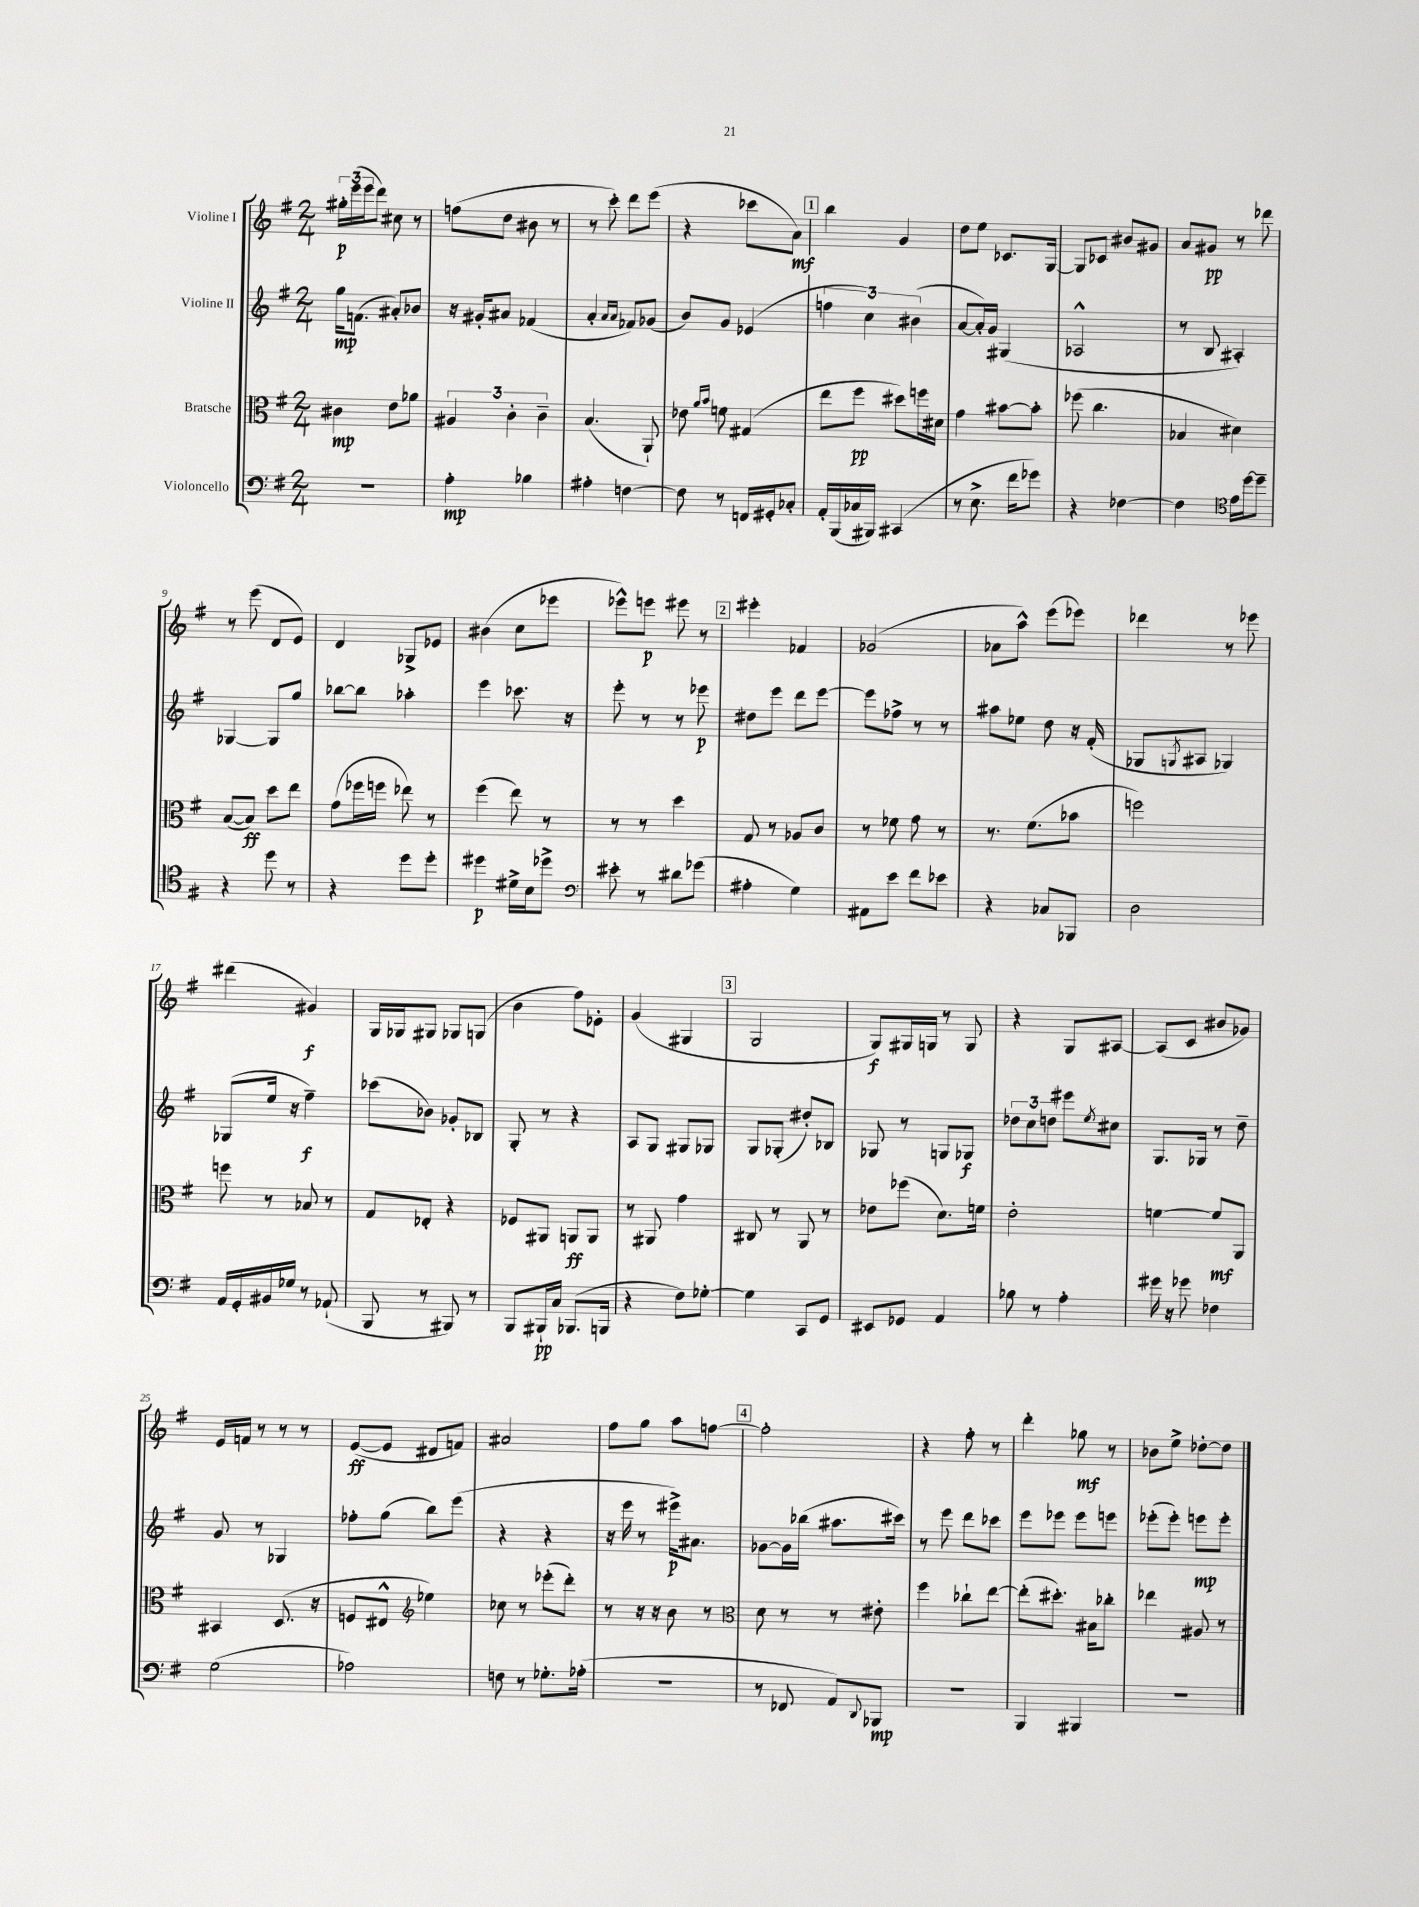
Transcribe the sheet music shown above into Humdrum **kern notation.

**kern	**kern	**kern	**kern
*staff4	*staff3	*staff2	*staff1
*clefF4	*clefC3	*clefG2	*clefG2
*k[f#]	*k[f#]	*k[f#]	*k[f#]
*M2/4	*M2/4	*M2/4	*M2/4
2r	4c#\	16gg\LK	24gg#'\LL
.	.	.	(24eee\
.	.	(8.f\J	.
.	.	.	24eee\J
.	.	.	8ddd\J)
.	8e\L	8a#'/L)	8cc#\
.	8a-\J	8b-/J	8r
=	=	=	=
4A'\	6A#/	16r	(8ff\L
.	.	16g#'/LK	.
.	.	8a#/J	8dd\J
.	6c'\	.	.
4B-\	.	(4f-/	8b#\
.	6c~\	.	.
.	.	.	8r
=	=	=	=
4A#'\	(4.B/	4a'/	8r
.	.	.	8ccc'\)
.	.	16qqa/LL	.
.	.	16qqa/JJ	.
[4F\	.	8f-/L)	8ddd\L
.	8AA`/)	(8g-/J	(8eee\J
=	=	=	=
8F\]	8e-\	8b/L)	4r
.	16qqa/LL	.	.
.	16qqb/JJ	.	.
8r	8f\	8g/J	.
16FF/LL	(4G#/	(4e-/	8ccc-\L
16GG#'/J	.	.	.
8C-'/J	.	.	8a\J)
=	=	=	=
16AA'/LL	8ee\L	6ff\	4bb\
(16BBB/	.	.	.
16C-/	8ff#\J	.	.
.	.	6cc\)	.
16BBB#/JJ)	.	.	.
(4CC#/	8dd#\L)	.	4g/
.	.	(6b#\	.
.	16ff\L	.	.
.	16d#\JJ	.	.
=	=	=	=
8r	4g\	[8a/L	8dd\L
8.E^\	.	16a'/]L)	8ee\J
.	.	16g/JJ	.
.	[8b#\L	(4G#/	8.c-/L
16f#\LK	.	.	.
8g-\J)	8b#'\]J	.	.
.	.	.	[16G/Jk
=	=	=	=
4r	(8ff-\	2A-^^/	8G/]L
.	4.cc\	.	8c-/J
[4F-\	.	.	8b#/L
.	.	.	8g#/J
=	=	=	=
4F-\]	4B-/	8r	8a/L
.	.	8B/	8g#/J
*clefC4	*	*	*
16e\LL	4d#\)	4A#'/)	8r
[16dd\J	.	.	.
8dd~\]J	.	.	8ddd-\
=	=	=	=
4r	([8B/L	[4G-/	8r
.	8B/]J)	.	(8eee\
8dd\	8dd\L	8G-/]L	8d/L
8r	8ee\J	8gg/J	8e/J)
=	=	=	=
4r	(8g\L	[8bb-\L	4d/
.	16ff-\L	8bb-\]J	.
.	16ff\JJ	.	.
8dd\L	8ee-\)	4aa-'\	8G-^/L
8dd'\J	8r	.	8e-/J
=	=	=	=
4dd#\	(4ff#\	4eee\	(4b#\
16d#^\LL	8ee\)	8.ccc-\	8cc\L
16B\J	.	.	.
8dd-^\J	8r	.	8eee-\J
.	.	16r	.
=	=	=	=
*clefF4	*	*	*
8e#'\	8r	8eee'\	8eee-^^\L)
8r	8r	8r	8eee\J
8d#\L	4dd\	8r	8eee#\
(8g-\J	.	8eee-\	8r
=	=	=	=
4A#'\	8G/	8dd#\L	4eee#'\
.	8r	8eee\J	.
4G\)	8A-/L	8ddd\L	4f-/
.	8c/J	[8eee\J	.
=	=	=	=
8AA#\L	8r	8eee\]L	(2g-/
8e\J	8f-\	8ff-^\J	.
8f#\L	8g\	8r	.
8e-\J	8r	8r	.
=	=	=	=
4r	8.r	8aa#\L	8a-\L
.	.	8ee-\J	8aa^^\J)
.	(8.f#\L	.	.
8C-/L	.	8dd\	(8eee\L
8BBB-/J	8b-\J	16r	8eee-\J)
.	.	(16f#'/	.
=	=	=	=
2D\	2ff\)	8G-/L	4ddd-\
.	.	8qG/	.
.	.	8A#/J	.
.	.	4G-/)	8r
.	.	.	8eee-\
=	=	=	=
16AA/LL	8ff\	(8G-/L	(4ddd#\
16GG'/	.	.	.
16BB#/	8r	16ee/Jk	.
16G-/JJ	.	16r	.
8r	8B-/	4ff#~\)	4g#/)
(8AA-`/	8r	.	.
=	=	=	=
8BBB/	8G/L	(8ccc-\L	16G/LL
.	.	.	16G-/J
8r	8E-'/J	8b-\J)	8G#/J
8BBB#/)	4r	8g-'/L	8G-/L
8r	.	8B-/J	(8G/J
=	=	=	=
8BBB/L	8F-/L	8G'/	4b\
16BBB#`/L	8AA#/J	8r	.
16C/JJ	.	.	.
(8.BBB-/L	8AA/L	4r	8ff#\L)
.	8AA/J	.	8e-'\J
16BBB/Jk	.	.	.
=	=	=	=
4r	8r	8A/L	(4g/
.	8AA#/	8G/J	.
8F#\L)	4g\	8G#/L	4G#/
[8G-'\J	.	8G-/J	.
=	=	=	=
4G-\]	8C#/	8G/L	2G/
.	8r	(8G-'/J	.
8CC/L	8AA/	8dd#'/L)	.
8GG/J	8r	8B-/J	.
=	=	=	=
8EE#/L	8e-\L	8G-/	8G/L)
8GG-/J	(8ff-\J	8r	16G#/L
.	.	.	16G/JJ
4AA/	8.d\L)	8G/L	8r
.	.	8G-/J	8G/
.	16f\Jk	.	.
=	=	=	=
8B-\	2e'\	12dd-\L	4r
.	.	12cc\	.
8r	.	.	.
.	.	12dd\J	.
4A'\	.	8eee#\L	8G/L
.	.	8qee/	.
.	.	8cc#\J	[8A#/J
=	=	=	=
16g#\	[4f\	8.G/L	(8A#/]L
16r	.	.	.
8g-\	.	.	8c/J
.	.	16G-/Jk	.
4F-\	8f/]L	8r	8b#/L
.	8AA/J	8dd~\	8g-/J)
=	=	=	=
(2G\	4BB#/	8g/	16e/LL
.	.	.	16f/JJ
.	.	8r	8r
.	(8.D/	4G-/	8r
.	.	.	8r
.	16r	.	.
=	=	=	=
2A-\)	8F/L	8ff-'\L	([8e/L
.	8E#^^/J	(8gg\J	8e/]J
*	*clefG2	*	*
.	4ee-\)	8bb\L)	8d#/L
.	.	(8eee\J	8f/J)
=	=	=	=
8F\	8cc-\	4r	2a#/
8r	8r	.	.
8.G-'\L	(8eee-'\L	4r	.
.	8ddd'\J)	.	.
(16A-'\Jk	.	.	.
=	=	=	=
2r	8r	16r	8ff#\L
.	.	16eee\	.
.	16r	8r	8gg\J
.	16r	.	.
.	8b\	16eee#^\LK)	8aa\L
.	.	8.a#\J	.
.	8r	.	[8ff\J
=	=	=	=
*	*clefC3	*	*
8r	8d\	[8g-\L	2ff'\]
8FF-/	8r	16g-\]L	.
.	.	(16bb-\JJ	.
8AA/L)	8r	8.aa#\L	.
8qqDD/	.	.	.
8BBB-/J	8e#'\	.	.
.	.	16ccc#\Jk)	.
=	=	=	=
2r	4ff#\	8r	4r
.	.	8eee\	.
.	8cc-`\L	8ddd\L	8ff#'\
.	[8ee\J	8ccc-\J	8r
=	=	=	=
4BBB/	(8ee'\]L	8eee\L	4ddd'\
.	8.dd#'\J)	8eee-\J	.
4BBB#/	.	8eee-\L	8gg-\
.	16B#\LK	.	.
.	8cc-'\J	8eee\J	8r
=	=	=	=
2r	4ee-\	(8eee-'\L	8b-\L
.	.	8eee-'\J)	8ee^\J
.	8A#/	8eee\L	[8dd-'\L
.	8r	8eee'\J	8dd-\]J
==	==	==	==
*-	*-	*-	*-
